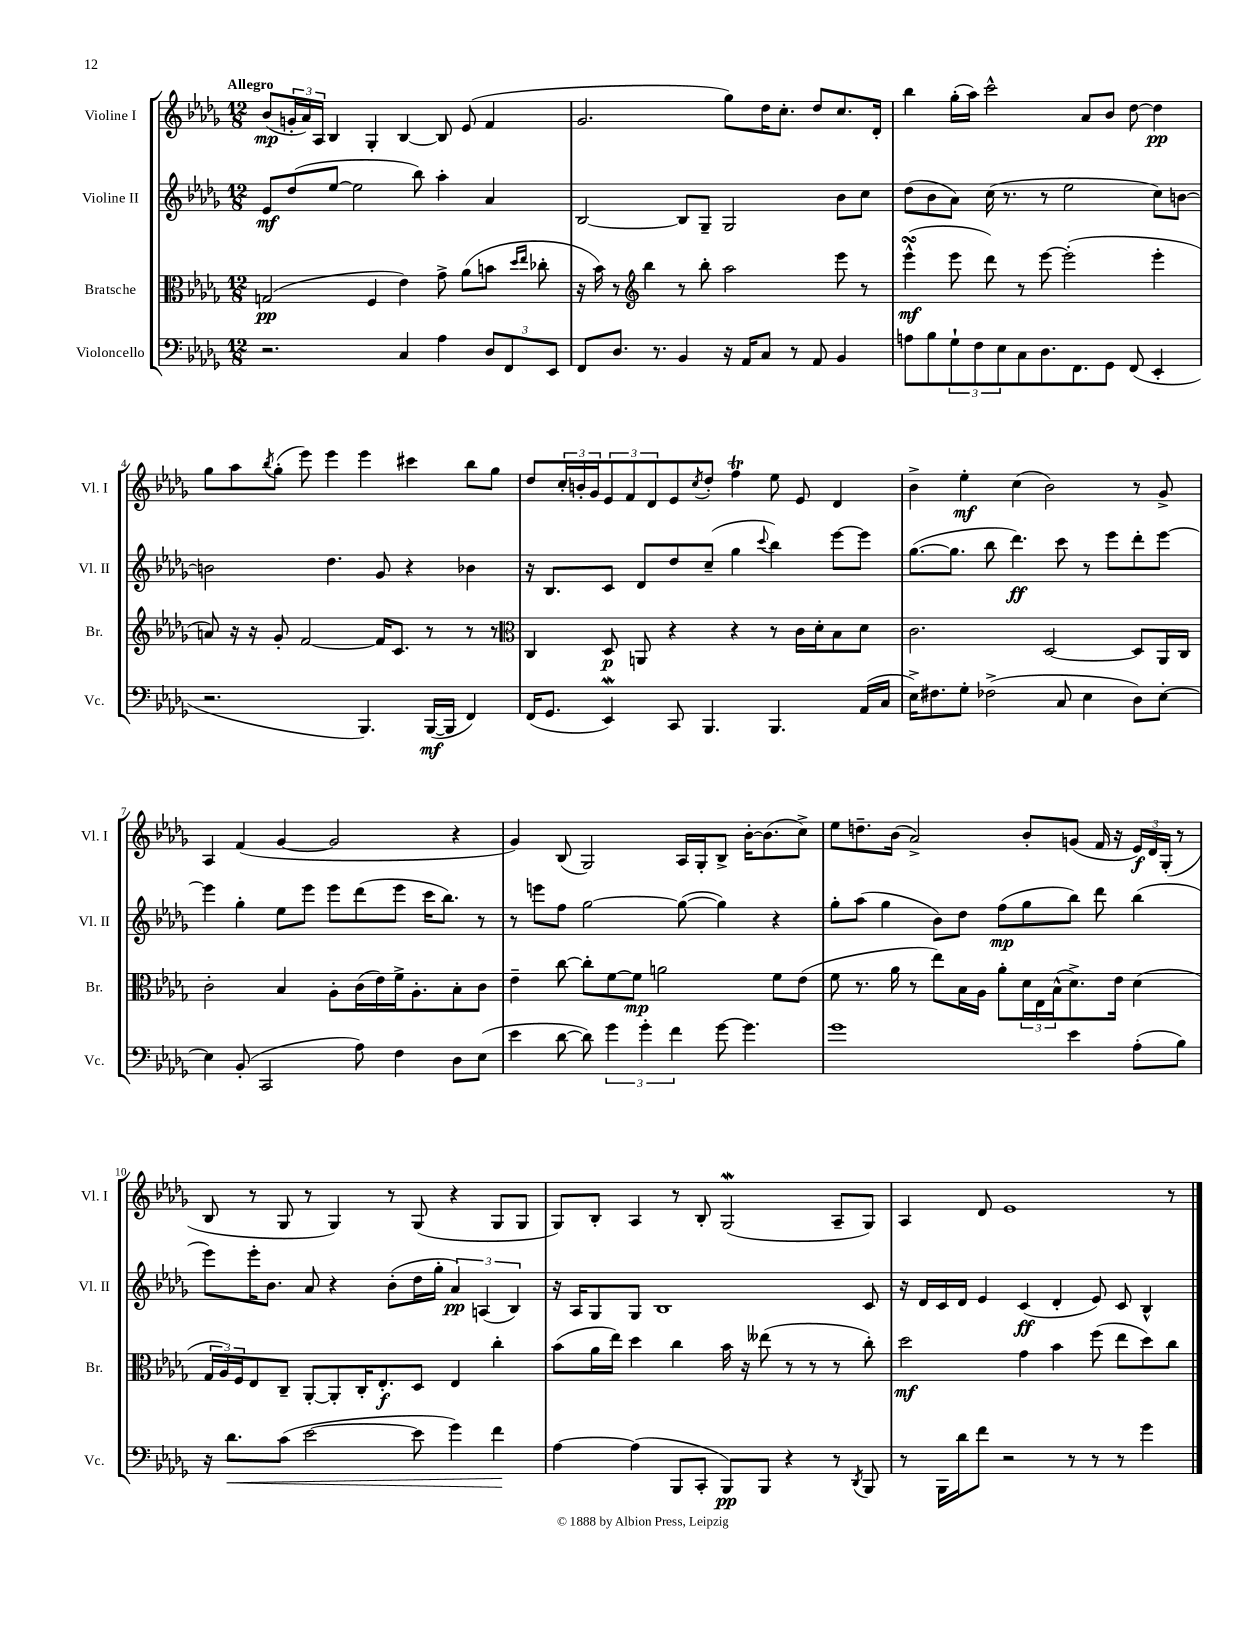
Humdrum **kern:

**kern	**kern	**kern	**kern
*staff4	*staff3	*staff2	*staff1
*clefF4	*clefC3	*clefG2	*clefG2
*k[b-e-a-d-g-]	*k[b-e-a-d-g-]	*k[b-e-a-d-g-]	*k[b-e-a-d-g-]
*M12/8	*M12/8	*M12/8	*M12/8
2.r	(2G	8e-	(8b-
.	.	(8dd-	24g'
.	.	.	24a-)
.	.	.	24A-
.	.	[8ee-	4B-
.	.	2ee-]	.
.	4F	.	4G-'
4C	4e-)	.	[4B-
.	.	8bb-)	.
4A-	8g-^	4aa-'	8B-]
.	(8a-	.	(8e-
12D-	8b	4a-	4f
12FF	.	.	.
.	16qqdd-	.	.
.	16qqee-	.	.
.	8cc-'	.	.
12EE-	.	.	.
=	=	=	=
8FF	16r	[2B-	2.g-
.	16b-)	.	.
8.D-	8r	.	.
*	*clefG2	*	*
.	4bb-	.	.
8.r	.	.	.
4BB-	8r	8B-]	.
.	8bb-'	8G-~	.
16r	2aa-	2G-	8gg-)
16AA-	.	.	.
8C	.	.	16dd-
.	.	.	8.cc'
8r	.	.	.
8AA-	.	.	8dd-
4BB-	8eee-	8b-	8.cc
.	8r	8cc	.
.	.	.	16d-'
=	=	=	=
8A	(4eee-^^	(8dd-	4bb-
8B-	.	8b-	.
12G-`	8eee-	8a-)	(16gg-'
.	.	.	16aa-)
12F	.	.	.
.	8ddd-)	(16cc	2ccc^^
12E-	.	.	.
.	.	8.r	.
8C	8r	.	.
8.D-	[8eee-	8r	.
.	(2eee-']	2ee-	.
8.FF	.	.	.
.	.	.	8a-
8GG-	.	.	8b-
(8FF	.	.	[8dd-
4EE-'	4eee-'	8cc)	4dd-]
.	.	[8b	.
=	=	=	=
2.r	8a)	2b]	8gg-
.	16r	.	8aa-
.	16r	.	.
.	.	.	8qbb-
.	8g-'	.	(8gg-'
.	[2f	.	8eee-)
.	.	4.dd-	4eee-
4.BBB-)	.	.	4eee-
.	16f]	8g-	.
.	8.c	.	.
.	.	4r	4ccc#
([16BBB-	8r	.	.
16BBB-]	.	.	.
4FF)	8r	4b-	8bb-
.	8r	.	8gg-
=	=	=	=
*	*clefC3	*	*
(16FF	4C	16r	8dd-
8.GG-	.	8.B-	.
.	.	.	24cc'
.	.	.	24b'
.	.	.	24g-
4EE-)	8D-	8c	12e-
.	.	.	12f
.	8AA	8d-	.
.	.	.	12d-
8CC	4r	8dd-	8e-
.	.	.	8qcc
4.BBB-	.	(8cc~	8dd-'
.	4r	4gg-	4ff
.	.	8qqccc	.
4.BBB-	8r	4bb-)	8ee-
.	16c	.	8e-
.	16d-'	.	.
.	8B-	[8eee-	4d-
(16AA-	8d-	8eee-]	.
16C	.	.	.
=	=	=	=
16E-^)	2.c	([8.gg-	4b-^
8.F#	.	.	.
.	.	8.gg-]	.
8G-'	.	.	4ee-'
(2F-^	.	8bb-	.
.	.	4.ddd-)	(4cc
.	[2D-	.	2b-)
8C	.	8ccc	.
4E-	.	8r	.
.	.	8eee-	.
8D-)	8D-]	8ddd-'	8r
[8E-'	16AA-	[8eee-	8g-^
.	16C	.	.
=	=	=	=
4E-]	2c'	4eee-]	4A-
(8BB-'	.	4gg-'	(4f
2CC	.	.	.
.	4B-	8ee-	[4g-
.	.	8eee-	.
.	8A-'	8eee-	2g-]
8A-)	(16c	(8ddd-	.
.	16e-)	.	.
4F	16f^	8eee-	.
.	8.A-'	.	.
.	.	16ccc	.
.	.	8.bb-)	.
8D-	8B-'	.	4r
(8E-	8c	8r	.
=	=	=	=
4e-	4e-~	8r	4g-)
.	.	8eee	.
[8d-	[8cc	8ff	(8B-
8d-])	8cc']	[2gg-	2G-)
6g-	[8f	.	.
.	8f]	.	.
6g-'	.	.	.
.	2a	.	.
6f	.	.	.
.	.	(8gg-_	16A-
.	.	.	16G-'
[8g-	.	4gg-])	8B-^
4.g-]	.	.	[16b-'
.	.	.	(8.b-]
.	8f	4r	.
.	(8e-	.	8cc^)
=	=	=	=
1g-	8f	8gg-'	8ee-
.	8.r	(8aa-	8.dd~
.	.	4gg-	.
.	16a-	.	(16b-
.	8r	.	2a-^)
.	8ee-)	8b-)	.
.	16B-	8dd-	.
.	16A-	.	.
.	8a-'	(8ff	.
.	24d-	8gg-	8b-'
.	24E-	.	.
.	(24B-^^	.	.
4e-	8.d-^)	8bb-)	(8g
.	.	8ddd-	16f
.	16e-	.	16r
(8A-'	(4d-	(4bb-	24e-)
.	.	.	24d-
.	.	.	(24G-'
8B-)	.	.	8r
=	=	=	=
16r	24G-	8eee-)	8B-
.	24A-)	.	.
8.d-	.	.	.
.	24F	.	.
.	8E-	16eee-'	8r
.	.	8.b-	.
(8c	8C~	.	8G-
[2e-	[8AA-'	8a-	8r
.	8AA-']	4r	4G-)
.	16C'	.	.
.	8.E-'	.	.
.	.	(8b-'	8r
8e-]	8D-	16dd-	(8G-
.	.	16gg-'	.
4g-)	4E-	6a-)	4r
.	.	(6A	.
4f	4cc'	.	8G-
.	.	6B-)	.
.	.	.	8G-
=	=	=	=
[4A-	(8b-	16r	8G-)
.	.	16A-	.
.	16a-	8G-	8B-'
.	16ee-)	.	.
(4A-]	4dd-	8G-	4A-
.	.	1B-	.
8BBB-	4cc	.	8r
8CC'	.	.	8B-'
8BBB-)	16b-	.	(2G-
.	16r	.	.
8BBB-	(8ee--	.	.
4r	8r	.	.
.	8r	.	.
8r	8r	.	8A-~
8qDD-	.	.	.
8BBB-	8cc')	8c	8G-)
=	=	=	=
8r	2dd-	16r	4A-
.	.	16d-	.
16BBB-	.	16c	.
16d-	.	16d-	.
8f	.	4e-	8d-
2r	.	.	1e-
.	4g-	(4c	.
.	4b-	4d-'	.
8r	.	.	.
8r	(8ff	8e-)	.
8r	8ee-	8c	.
4g-	8dd-)	4B-^^	.
.	8cc	.	8r
==	==	==	==
*-	*-	*-	*-
